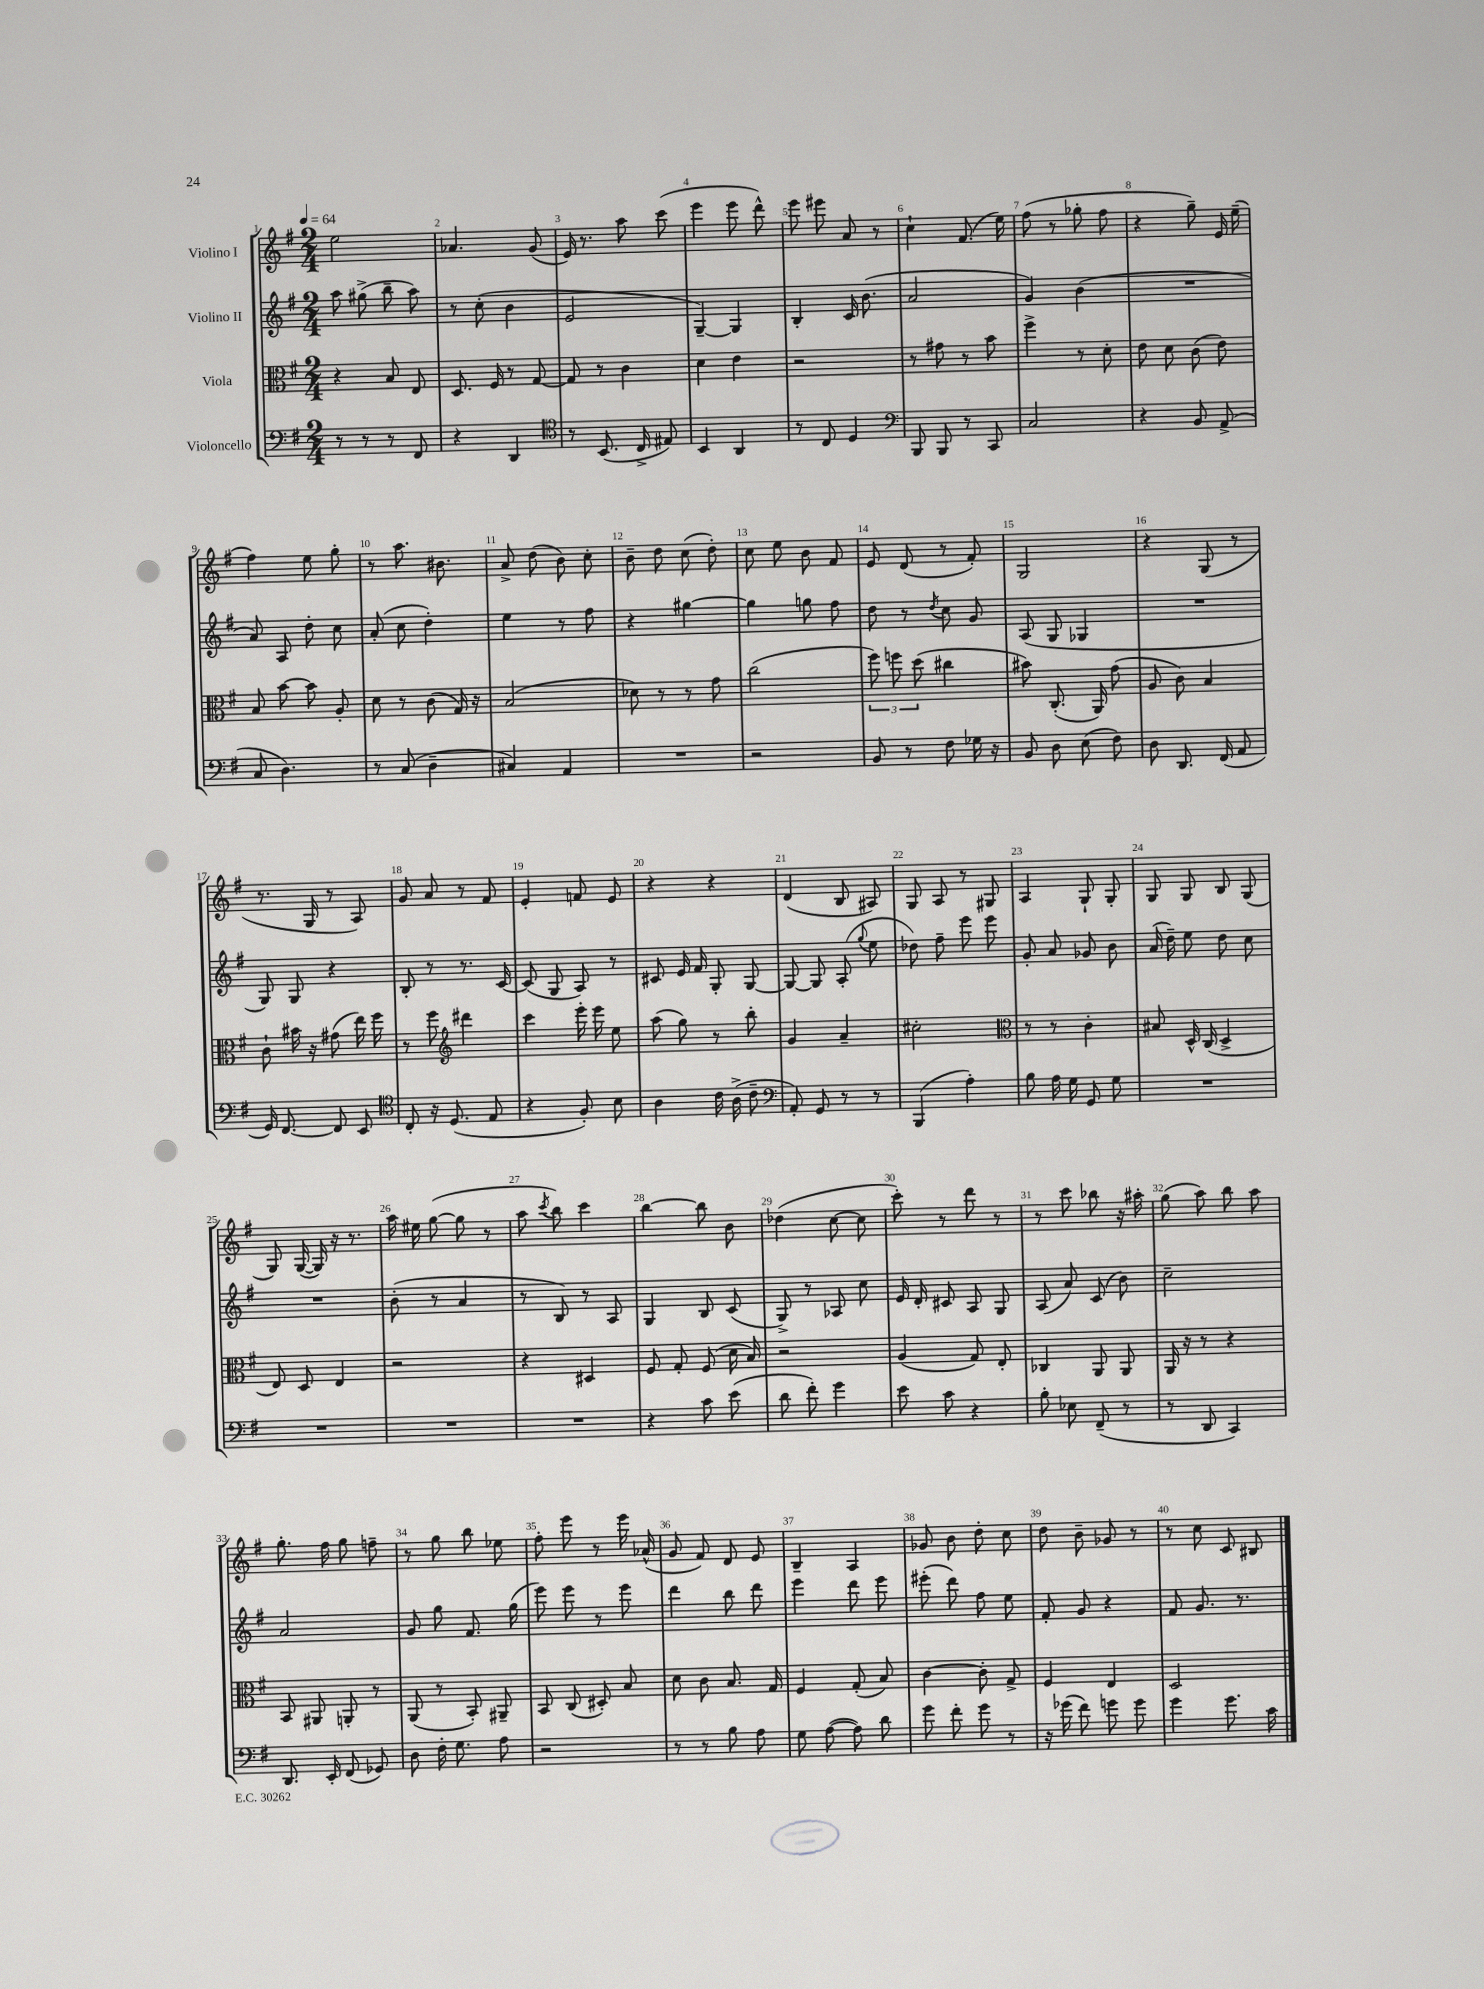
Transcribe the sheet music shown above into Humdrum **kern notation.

**kern	**kern	**kern	**kern
*part4	*part3	*part2	*part1
*staff4	*staff3	*staff2	*staff1
*I"Violoncello	*I"Viola	*I"Violino II	*I"Violino I
*clefF4	*clefC3	*clefG2	*clefG2
*k[f#]	*k[f#]	*k[f#]	*k[f#]
*M2/4	*M2/4	*M2/4	*M2/4
*MM64	*MM64	*MM64	*MM64
=1	=1	=1	=1
8r	4r	8aa\	2ee\
8r	.	(8gg#X^\	.
8r	8B/	8bb~\	.
8FF#/	8E/	8aa\)	.
=2	=2	=2	=2
4r	8.D/	8r	4.a-X/
.	.	(8cc'\	.
.	16F#/	.	.
4DD/	8r	4b\	.
.	[8G/	.	(8g/
=3	=3	=3	=3
*clefC4	*	*	*
8r	8G/]	2e/	16e/)
.	.	.	8.r
(8.BB/	8r	.	.
.	4c\	.	8aa\
16C^/	.	.	.
8E#X/)	.	.	(8ccc\
=4	=4	=4	=4
4BB/	4d\	[4G~/)	4eee\
4AA/	4e\	4G/]	8eee\
.	.	.	8ddd^^\)
=5	=5	=5	=5
8r	2r	4B'/	8eee\
8C/	.	.	8eee#X\
4D/	.	16c/	8a/
.	.	(8.b\	.
.	.	.	8r
=6	=6	=6	=6
*clefF4	*	*	*
8BBB/	8r	2a/	4cc`\
8BBB/	8g#X\	.	.
8r	8r	.	(8.f#/
8CC/	8b\	.	.
.	.	.	16ee\)
=7	=7	=7	=7
2C/	4ff#^\	4g/)	(8ff#\
.	.	.	8r
.	8r	(4b\	8gg-X'\
.	8d'\	.	8ff#\
=8	=8	=8	=8
4r	8e\	2r	4r
.	8d\	.	.
8BB/	(8c\	.	8gg~\)
(8AA^/	8e\)	.	16e/
.	.	.	(16ee~\
!!LO:LB:g=z
=9	=9	=9	=9
8C/	8B/	8a/)	4ff#\)
4.D\)	[8b\	8A/	.
.	8b\]	8dd'\	8ee\
.	8A'/	8cc\	8gg'\
=10	=10	=10	=10
8r	8d\	(8a'/	8r
(8C/	8r	8cc\	8.aa\
4D~\	(8c\	4dd'\)	.
.	.	.	8.b#X\
.	16G/)	.	.
.	16r	.	.
=11	=11	=11	=11
4C#X/)	(2B/	4ee\	8a^/
.	.	.	(8dd\
4AA/	.	8r	8b\)
.	.	8ff#\	8cc'\
=12	=12	=12	=12
2r	8d-X\)	4r	8b~\
.	8r	.	8dd\
.	8r	[4gg#X\	(8cc\
.	8g\	.	8dd'\)
=13	=13	=13	=13
2r	(2cc\	4gg#\]	8cc\
.	.	.	8ee\
.	.	8ggn\	8b\
.	.	8ff#\	8f#/
=14	=14	=14	=14
8BB/	12ff#\)	8dd\	8e/
.	12ffn\	.	.
8r	.	8r	(8d/
.	(12dd\	.	.
.	.	8qdd/	.
8F#\	4cc#X\	8cc\	8r
16G-X\	.	8g/	8f#'/)
16r	.	.	.
=15	=15	=15	=15
8BB/	8b#X\)	(8A/	2G/
8D\	(8.C'/	8G/	.
(8E\	.	4G-X/	.
.	16AA/)	.	.
8F#\)	(8g\	.	.
=16	=16	=16	=16
8D\	8A/	2r	4r
8.DD/	8c\)	.	.
.	4B/	.	(8G/
(16FF#/	.	.	.
8AA/	.	.	8r
!!LO:LB:g=z
=17	=17	=17	=17
16GG/)	8c`\	8G/)	8.r
[8.FF#/	.	.	.
.	16b#X\	8G/	.
.	16r	.	16G/
8FF#/]	(8g#X\	4r	8r
8EE/	16ee\)	.	8A/)
.	16ff#\	.	.
=18	=18	=18	=18
*clefC4	*	*	*
8C'/	8r	8B'/	8g/
16r	8ff#\	8r	8a/
(8.D/	.	.	.
*	*clefG2	*	*
.	4ddd#X\	8.r	8r
8E/	.	.	8f#/
.	.	[16c/	.
=19	=19	=19	=19
4r	4ccc\	(8c/]	4e'/
.	.	8G/	.
8F#'/)	16eee'\	8A/)	8fn/
.	16eee\	.	.
8B\	8ee\	8r	8e/
=20	=20	=20	=20
4A\	(8aa\	8c#X/	4r
.	8gg\)	16e/	.
.	.	16f#/	.
16c\	8r	8G'/	4r
(16A^\	.	.	.
8c~\	8bb'\	[8G/	.
=21	=21	=21	=21
*clefF4	*	*	*
8AA'/)	4g/	8G/_	(4d/
8GG/	.	8G/]	.
8r	4a~/	(8A'/	8B/
.	.	8qqgg/	.
8r	.	8ee\	8A#X/)
=22	=22	=22	=22
(4BBB/	2cc#X'\	8dd-X\)	8G/
.	.	8ff#~\	8A/
4A'\)	.	8eee\	8r
.	.	8eee\	8G#X/
=23	=23	=23	=23
*	*clefC3	*	*
8B\	8r	8g'/	4A/
16A\	8r	8a/	.
16G\	.	.	.
8GG/	4c'\	8g-X/	8G`/
8G\	.	8b\	8G'/
=24	=24	=24	=24
2r	8B#X/	(16a/	8G/
.	.	16dd~\)	.
.	16D^^/	8ee\	8G/
.	(16C/	.	.
.	4D^/	8dd\	8B/
.	.	8cc\	(8G/
!!LO:LB:g=z
=25	=25	=25	=25
2r	8E/)	2r	8G/)
.	8D/	.	([16G/
.	.	.	16G/])
.	4E/	.	16r
.	.	.	8.r
=26	=26	=26	=26
2r	2r	(8b'\	16aa\
.	.	.	16ee#X\
.	.	8r	([8gg\
.	.	4a/	8gg\]
.	.	.	8r
=27	=27	=27	=27
2r	4r	8r	8aa\
.	.	.	8qccc/
.	.	8B/)	8bb\)
.	4D#X/	8r	4ccc\
.	.	8A/	.
=28	=28	=28	=28
4r	8F#/	4G/	[4bb\
.	8G'/	.	.
8c\	(8F#/	8B/	8bb\]
(8e\	16d\	(8c/	8b\
.	16B/)	.	.
=29	=29	=29	=29
8d\	2r	8G^/)	(4dd-X\
8f#'\)	.	8r	.
4g\	.	8A-X/	[8cc\
.	.	8cc\	8cc\]
=30	=30	=30	=30
8e\	(4A/	16e/	8ccc'\)
.	.	16d'/	.
8c\	.	8c#X/	8r
4r	8G/)	8A/	8ddd\
.	8E'/	8G/	8r
=31	=31	=31	=31
8B'\	4C-X/	(8A/	8r
8E-X\	.	8a/)	8ccc\
(8FF#~/	8AA/	(8c/	8bb-X\
8r	8AA/	8b\)	16r
.	.	.	16aa#X'\
=32	=32	=32	=32
8r	16AA/	2cc~\	(8gg\
.	16r	.	.
8DD/	8r	.	8aa\)
4CC/)	4r	.	8bb\
.	.	.	8aa\
!!LO:LB:g=z
=33	=33	=33	=33
8.DD/	8BB/	2a/	8.gg'\
.	8AA#X/	.	.
16EE'/	.	.	16ff#\
(8FF#/	8AAn'/	.	8gg\
8GG-X/)	8r	.	8ffn~\
=34	=34	=34	=34
8D\	(8AA/	8g/	8r
16F#'\	8r	8gg\	8gg\
8.G\	.	.	.
.	8BB'/)	8.f#/	8bb\
8A\	8AA#X~/	.	8ee-X\
.	.	(16gg\	.
=35	=35	=35	=35
2r	8BB/	8eee\)	8ff#'\
.	(8C/	8eee\	8eee\
.	8D#X'/)	8r	8r
.	8B/	8eee\	16eee\
.	.	.	(16a-X^^/
=36	=36	=36	=36
8r	8d\	4ddd\	8g/
8r	8c\	.	8f#/)
8B\	8.B/	8bb\	8d/
8A\	.	8ddd\	8e/
.	16G/	.	.
=37	=37	=37	=37
8G\	4F#/	4eee\	4B~/
([8A\	.	.	.
8A\])	(8G'/	8ddd\	4A/
8d\	8B/)	8eee\	.
=38	=38	=38	=38
8g\	[4c\	(8eee#X'\	8g-X/
8f#'\	.	8ddd\)	8b\
8g\	8c'\]	8ff#\	8dd'\
8r	8G^/	8ee\	8cc\
=39	=39	=39	=39
16r	4F#/	8f#'/	8dd\
(16g-X\	.	.	.
8f#\)	.	8g/	8b~\
8gn\	4E/	4r	8g-X/
8g\	.	.	8r
=40	=40	=40	=40
4g\	2D/	8f#/	8r
.	.	8.g/	8cc\
8.g\	.	.	8c/
.	.	8.r	.
.	.	.	8B#X/
16c\	.	.	.
==	==	==	==
*-	*-	*-	*-
